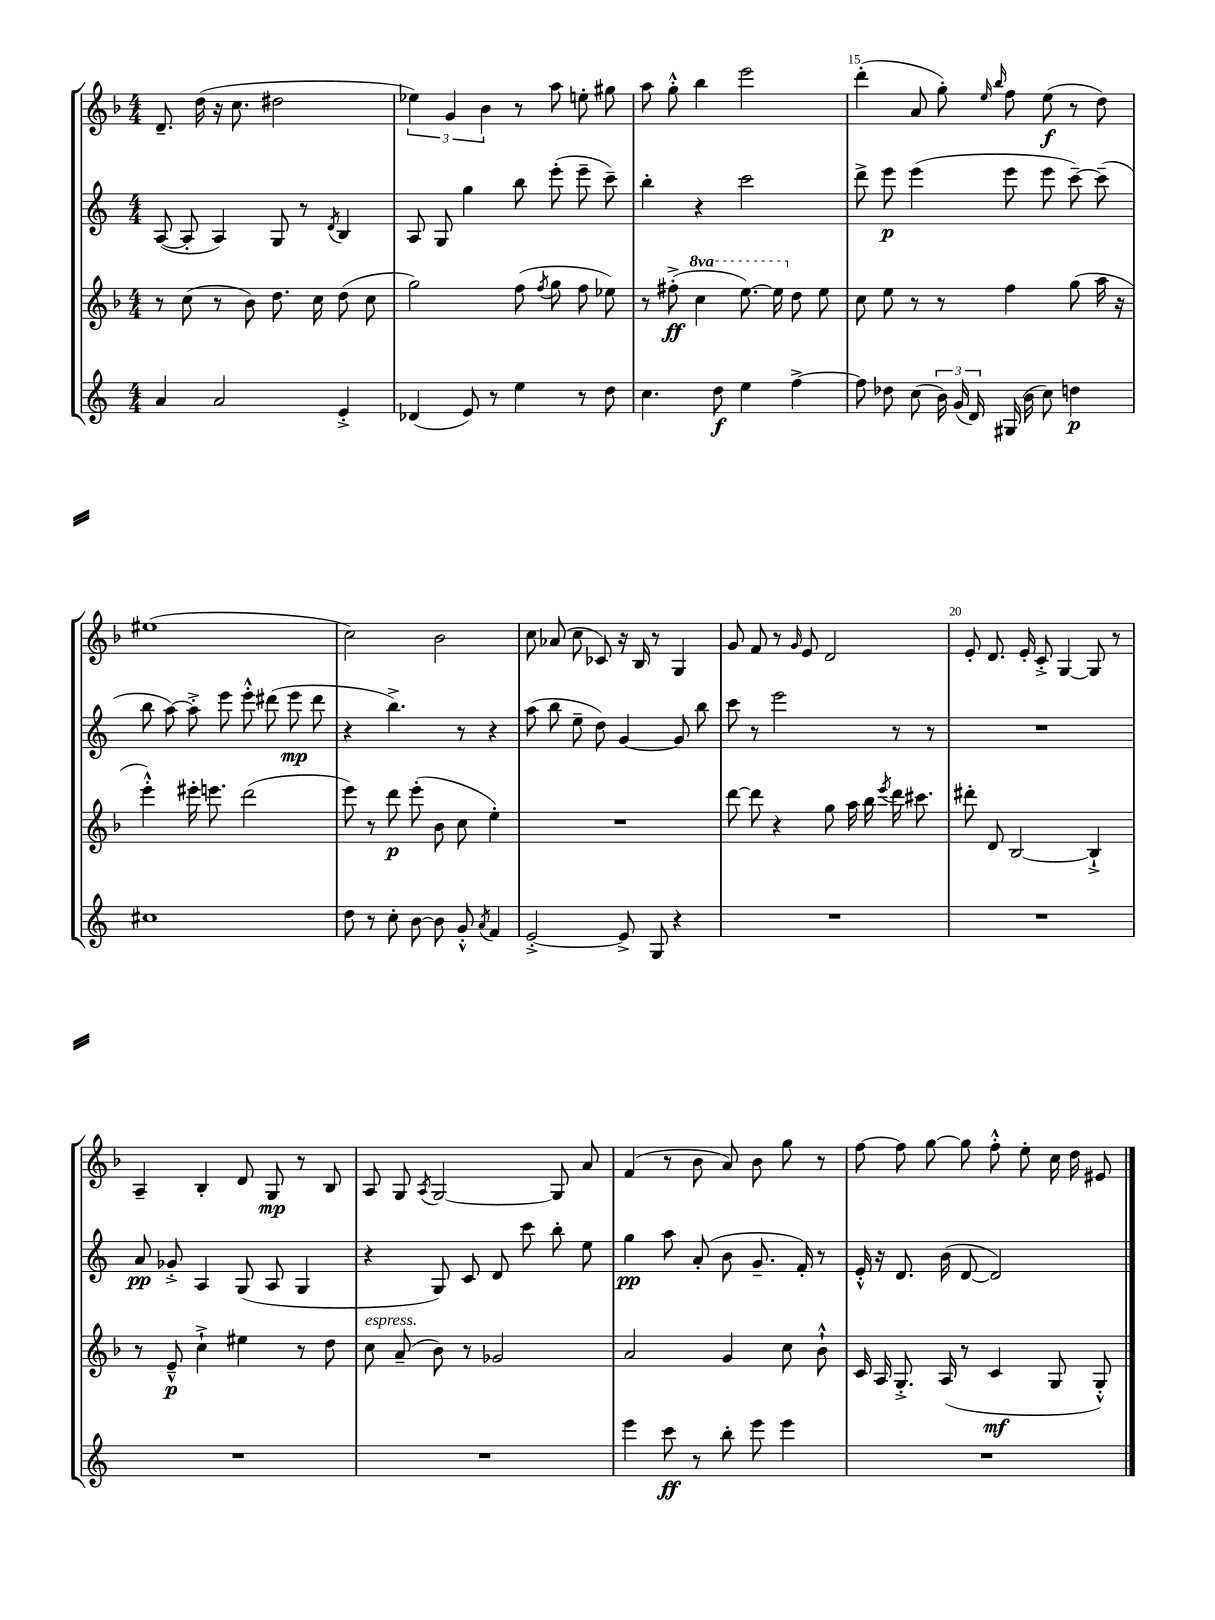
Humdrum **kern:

**kern	**kern	**kern	**kern
*staff4	*staff3	*staff2	*staff1
*clefG2	*clefG2	*clefG2	*clefG2
*k[]	*k[b-]	*k[]	*k[b-]
*M4/4	*M4/4	*M4/4	*M4/4
4a	8r	([8A	8.d~
.	(8cc	8A']	.
.	.	.	(16dd
2a	8r	4A)	16r
.	.	.	8.cc
.	8b-)	.	.
.	8.dd	8G	2dd#
.	.	8r	.
.	16cc	.	.
.	.	8qd	.
4e'^	(8dd	4B	.
.	8cc	.	.
=	=	=	=
(4d-	2gg)	8A	6ee-)
.	.	8G	.
.	.	.	6g
8e)	.	4gg	.
.	.	.	6b-
8r	.	.	.
4ee	(8ff	8bb	8r
.	8qff	.	.
.	8gg	(8eee'	8aa
8r	8ff	8eee~	8ee'
8dd	8ee-)	8ccc~)	8gg#
=	=	=	=
4.cc	8r	4bb'	8aa
.	(8ff#'^	.	8gg'^^
.	4ccc	4r	4bb-
8dd	.	.	.
4ee	[8.eee)	2ccc	2eee
.	16eee]	.	.
[4ff^	8dd	.	.
.	8ee	.	.
=	=	=	=
8ff]	8cc	8ddd^	(4ddd'
8dd-	8ee	8eee	.
(8cc	8r	(4eee	8a
24b)	8r	.	8gg')
(24g	.	.	.
24d)	.	.	.
.	.	.	16qqee
.	.	.	16qqbb-
(16G#	4ff	8eee	8ff
16b	.	.	.
8cc)	.	8eee	(8ee
4dd	(8gg	[8ccc~)	8r
.	16aa	(8ccc~]	8dd)
.	16r	.	.
=	=	=	=
1cc#	4eee'^^)	8bb	(1ee#
.	.	[8aa)	.
.	16eee#'	8aa'^]	.
.	8.eee	.	.
.	.	8eee	.
.	(2ddd	8eee'^^	.
.	.	(8ddd#	.
.	.	8eee	.
.	.	8ddd#	.
=	=	=	=
8dd	8eee)	4r	2cc)
8r	8r	.	.
8cc'	8ddd	4.bb^)	.
[8b	(8eee'	.	.
8b]	8b-	.	2b-
8g'^^	8cc	8r	.
8qa	.	.	.
4f	4ee')	4r	.
=	=	=	=
[2e'^	1r	(8aa	8cc
.	.	8bb	(8a-
.	.	8ee~	8cc
.	.	8dd)	8c-)
8e^]	.	[4g	16r
.	.	.	16B-
8G	.	.	8r
4r	.	8g]	4G
.	.	8bb	.
=	=	=	=
1r	[8ddd	8ccc	8g
.	8ddd]	8r	8f
.	4r	2eee	8r
.	.	.	16qqg
.	.	.	8e
.	8gg	.	2d
.	16aa	.	.
.	16bb-	.	.
.	8qeee	.	.
.	16ddd	8r	.
.	8.ccc#	.	.
.	.	8r	.
=	=	=	=
1r	8ddd#'	1r	8e'
.	8d	.	8.d
.	[2B-	.	.
.	.	.	16e'
.	.	.	8c'^
.	.	.	[4G
.	4B-`^]	.	8G]
.	.	.	8r
=	=	=	=
1r	8r	8a	4A~
.	8e~^^	8g-'^	.
.	4cc`^	4A	4B-'
.	4ee#	(8G	8d
.	.	8A	8G
.	8r	4G	8r
.	8dd	.	8B-
=	=	=	=
1r	8cc	4r	8A
.	(8a~	.	8G
.	.	.	8qA
.	8b-)	8G)	[2G
.	8r	8c	.
.	2g-	8d	.
.	.	8ccc	.
.	.	8bb'	8G]
.	.	8ee	8a
=	=	=	=
4eee	2a	4gg	(4f
8ccc	.	8aa	8r
8r	.	(8a'	8b-
8bb'	4g	8b	8a)
8eee	.	8.g~	8b-
4eee	8cc	.	8gg
.	.	16f')	.
.	8b-`^^	8r	8r
=	=	=	=
1r	16c	16e'^^	[8ff
.	16A	16r	.
.	8.G'^	8.d	8ff]
.	.	.	[8gg
.	(16A	(16b	.
.	8r	[8d	8gg]
.	4c	2d])	8ff'^^
.	.	.	8ee'
.	8G	.	16cc
.	.	.	16dd
.	8G'^^)	.	8e#
==	==	==	==
*-	*-	*-	*-
